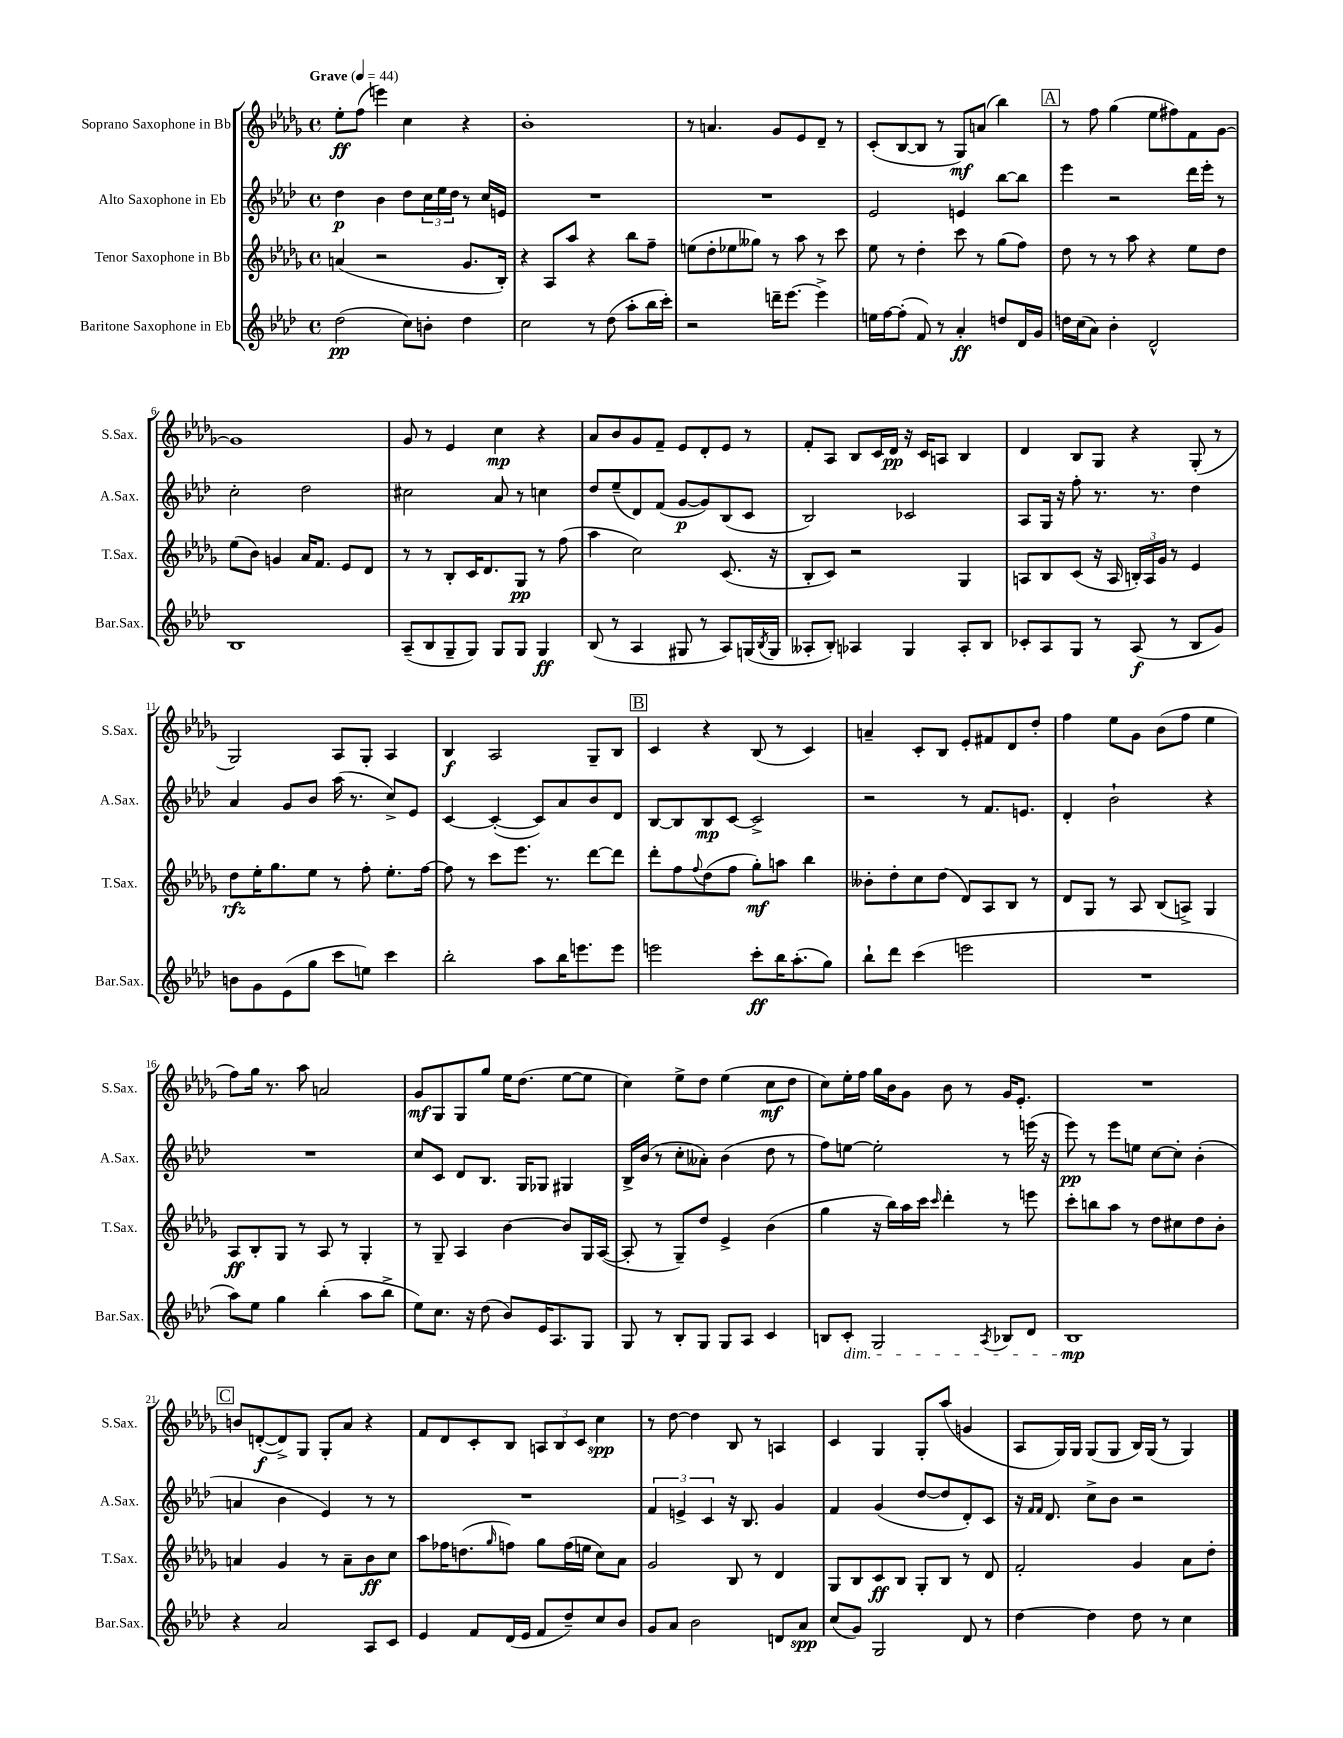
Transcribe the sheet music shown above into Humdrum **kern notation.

**kern	**kern	**kern	**kern
*staff4	*staff3	*staff2	*staff1
*clefG2	*clefG2	*clefG2	*clefG2
*k[b-e-a-d-]	*k[b-e-a-d-g-]	*k[b-e-a-d-]	*k[b-e-a-d-g-]
*M4/4	*M4/4	*M4/4	*M4/4
*met(c)	*met(c)	*met(c)	*met(c)
*MM44	*MM44	*MM44	*MM44
(2dd-	(4a	4dd-	8ee-'
.	.	.	(8ff
.	2r	4b-	4eee)
8cc)	.	8dd-	4cc
8b'	.	24cc	.
.	.	24ee-	.
.	.	24dd-	.
4dd-	8.g-	8r	4r
.	.	16cc	.
.	16B-')	16e	.
=	=	=	=
2cc	4r	1r	1b-'
.	8A-	.	.
.	8aa-	.	.
8r	4r	.	.
(8dd-	.	.	.
8aa-'	8bb-	.	.
16bb-	8ff~	.	.
16ccc')	.	.	.
=	=	=	=
2r	(8ee	1r	8r
.	8dd-'	.	4.a
.	8ee-	.	.
.	8gg--)	.	.
16ddd~	8r	.	8g-
[8.eee-	.	.	.
.	8aa-	.	8e-
4eee-^]	8r	.	8d-~
.	8ccc	.	8r
=	=	=	=
16ee	8ee-	2e-	(8c'
[16ff	.	.	.
(8ff']	8r	.	[8B-
8f)	4dd-'	.	8B-]
8r	.	.	8r
4a-'	8ccc	4e	8G-)
.	8r	.	(8a
8dd	(8gg-	[8bb-	4bb-)
16d-	8ff)	8bb-]	.
16g	.	.	.
=	=	=	=
16dd	8dd-	4eee-	8r
(16cc	.	.	.
8a-)	8r	.	8ff
4b-'	8r	2r	(4gg-
.	8aa-	.	.
2d-^^	4r	.	8ee-
.	.	.	8ff#)
.	8ee-	16ddd-	8f
.	.	16eee-'	.
.	8dd-	8r	[8g-
=	=	=	=
1B-	(8ee-	2cc'	1g-]
.	8b-)	.	.
.	4g	.	.
.	16a-	2dd-	.
.	8.f	.	.
.	8e-	.	.
.	8d-	.	.
=	=	=	=
(8A-~	8r	2cc#	8g-
8B-	8r	.	8r
8G~	8B-'	.	4e-
8G)	16c	.	.
.	8.d-	.	.
8G	.	8a-	4cc
8G	8G-	8r	.
4G	8r	4cc	4r
.	(8ff	.	.
=	=	=	=
(8B-	4aa-	8dd-	8a-
8r	.	(8ee-~	8b-
4A-	2cc)	8d-)	8g-
.	.	(8f	8f~
8G#	.	[8g	8e-
8r	.	8g])	8d-'
8A-)	(8.c	(8B-	8e-
(16G	.	8c	8r
8qB-	.	.	.
16G	16r	.	.
=	=	=	=
8A--'	8B-'	2B-)	8f'
8B-')	8c)	.	8A-
4A-	2r	.	8B-
.	.	.	16c
.	.	.	16d-
4G	.	2c-	16r
.	.	.	16c
.	.	.	8A
8A-'	4G-	.	4B-
8B-	.	.	.
=	=	=	=
8c-'	8A	8A-	4d-
8A-	8B-	16G	.
.	.	16r	.
8G	(8c	8ff'	8B-
8r	16r	8.r	8G-
.	16A	.	.
(8A-	24B')	.	4r
.	24A	.	.
.	.	8.r	.
.	24g-	.	.
8r	8r	.	.
8B-	4e-	4dd-	(8G-'
8g)	.	.	8r
=	=	=	=
8b	8dd-	4a-	2G-)
8g	16ee-'	.	.
.	8.gg-	.	.
(8e-	.	8g	.
8gg	8ee-	8b-	.
8ccc	8r	(16aa-	8A-
.	.	8.r	.
8ee)	8ff'	.	8G-'
4ccc	8.ee-'	8cc^)	4A-
.	.	8e-	.
.	[16ff	.	.
=	=	=	=
2bb-'	8ff]	[4c	4B-
.	8r	.	.
.	8ccc	(4c'_	2A-
.	8.eee-	.	.
8aa-	.	8c])	.
.	8.r	.	.
16bb-	.	8a-	.
8.eee	.	.	.
.	[8ddd-	8b-	8G-~
8eee	8ddd-]	8d-	8B-
=	=	=	=
2eee	8ddd-'	[8B-	4c
.	8ff	8B-]	.
.	8qqff	.	.
.	(8dd-	8B-	4r
.	8ff	[8c	.
8ccc'	8gg-')	2c^]	(8B-
16bb-	8aa	.	8r
(8.aa-'	.	.	.
.	4bb-	.	4c)
8gg)	.	.	.
=	=	=	=
8bb-`	8b--'	2r	4a~
8ddd-	8dd-'	.	.
(4ccc	8cc	.	8c'
.	(8dd-	.	8B-
2eee	8d-)	8r	8e-'
.	8A-	8.f	8f#
.	8B-	.	8d-
.	.	8.e	.
.	8r	.	8dd-'
=	=	=	=
1r	8d-	4d-'	4ff
.	8G-	.	.
.	8r	2b-`	8ee-
.	8A-	.	8g-
.	(8B-	.	(8b-
.	8A^)	.	8ff
.	4G-	4r	4ee-
=	=	=	=
8aa-)	8A-	1r	8ff)
8ee-	8B-'	.	16gg-
.	.	.	8.r
4gg	8G-	.	.
.	8r	.	8aa-
(4bb-'	8A-	.	2a
.	8r	.	.
8aa-	4G-'	.	.
8bb-^	.	.	.
=	=	=	=
8ee-)	8r	8cc	8g-
8.cc	8G-~	8c	8G-
.	4A-	8d-	8G-
16r	.	.	.
(8dd-	.	8.B-	8gg-
8b-)	[4b-	.	16ee-
.	.	16G	(8.dd-
16e-	.	8G-	.
8.A-	.	.	.
.	8b-]	4G#	[8ee-
8G	16G-	.	8ee-]
.	([16A-	.	.
=	=	=	=
8G	8A-']	16B-^	4cc)
.	.	(16b-	.
8r	8r	8r	.
8B-'	8G-~)	8cc'	8ee-^
8G	8dd-	8a--')	8dd-
8G	4e-^	(4b-	(4ee-
8A-	.	.	.
4c	(4b-	8dd-	8cc
.	.	8r	8dd-
=	=	=	=
8B	4gg-	8ff)	8cc)
8c'	.	[8ee	16ee-'
.	.	.	16ff
2G	16r	2ee']	16gg-
.	16bb-)	.	16b-
.	16aa-	.	8g-
.	16ccc	.	.
.	16qqccc	.	.
.	4ddd-'	.	8b-
.	.	.	8r
8qA-	.	.	.
8B-	8r	8r	16g-
.	.	.	8.e-'
8d-	8eee	(16eee	.
.	.	16r	.
=	=	=	=
1B-	8ccc'	8eee-)	1r
.	8bb	8r	.
.	8aa-	8eee-	.
.	8r	8ee	.
.	8dd-	[8cc	.
.	8cc#	8cc']	.
.	8dd-	(4b-'	.
.	8b-'	.	.
=	=	=	=
4r	4a	4a	8b
.	.	.	([8d'
2a-	4g-	4b-	8d^])
.	.	.	8G-
.	8r	4e-)	8G-'
.	8a~	.	8a-
8A-	8b-	8r	4r
8c	8cc	8r	.
=	=	=	=
4e-	8aa-	1r	8f
.	16ff-	.	8d-
.	(8.dd	.	.
8f	.	.	8c'
.	16qqgg-	.	.
(16d-	8ff)	.	8B-
16e-	.	.	.
8f	8gg-	.	12A
.	.	.	12B-
8dd-~)	(16ff	.	.
.	.	.	12c
.	16ee	.	.
8cc	8cc)	.	4cc
8b-	8a-	.	.
=	=	=	=
8g	2g-	6f	8r
8a-	.	.	[8dd-
.	.	6e^	.
2b-	.	.	4dd-]
.	.	6c	.
.	8B-	16r	8B-
.	.	8.B-	.
.	8r	.	8r
8d	4d-	4g	4A
8a-	.	.	.
=	=	=	=
(8cc	8G-	4f	4c
8g)	8B-	.	.
2G	8c	(4g	4G-
.	8B-	.	.
.	8G-'	[8dd-	8G-'
.	8B-	8dd-]	(8aa-
8d-	8r	8d-')	4g
8r	8d-	8c	.
=	=	=	=
[4dd-	2f'	16r	8A-
.	.	16qqf	.
.	.	16qqf	.
.	.	8.d-	.
.	.	.	16G-)
.	.	.	16G-
4dd-]	.	8cc^	(8G-
.	.	8b-	8G-
8dd-	4g-	2r	16B-)
.	.	.	(16G-
8r	.	.	8r
4cc	8a-	.	4G-)
.	8dd-'	.	.
==	==	==	==
*-	*-	*-	*-
